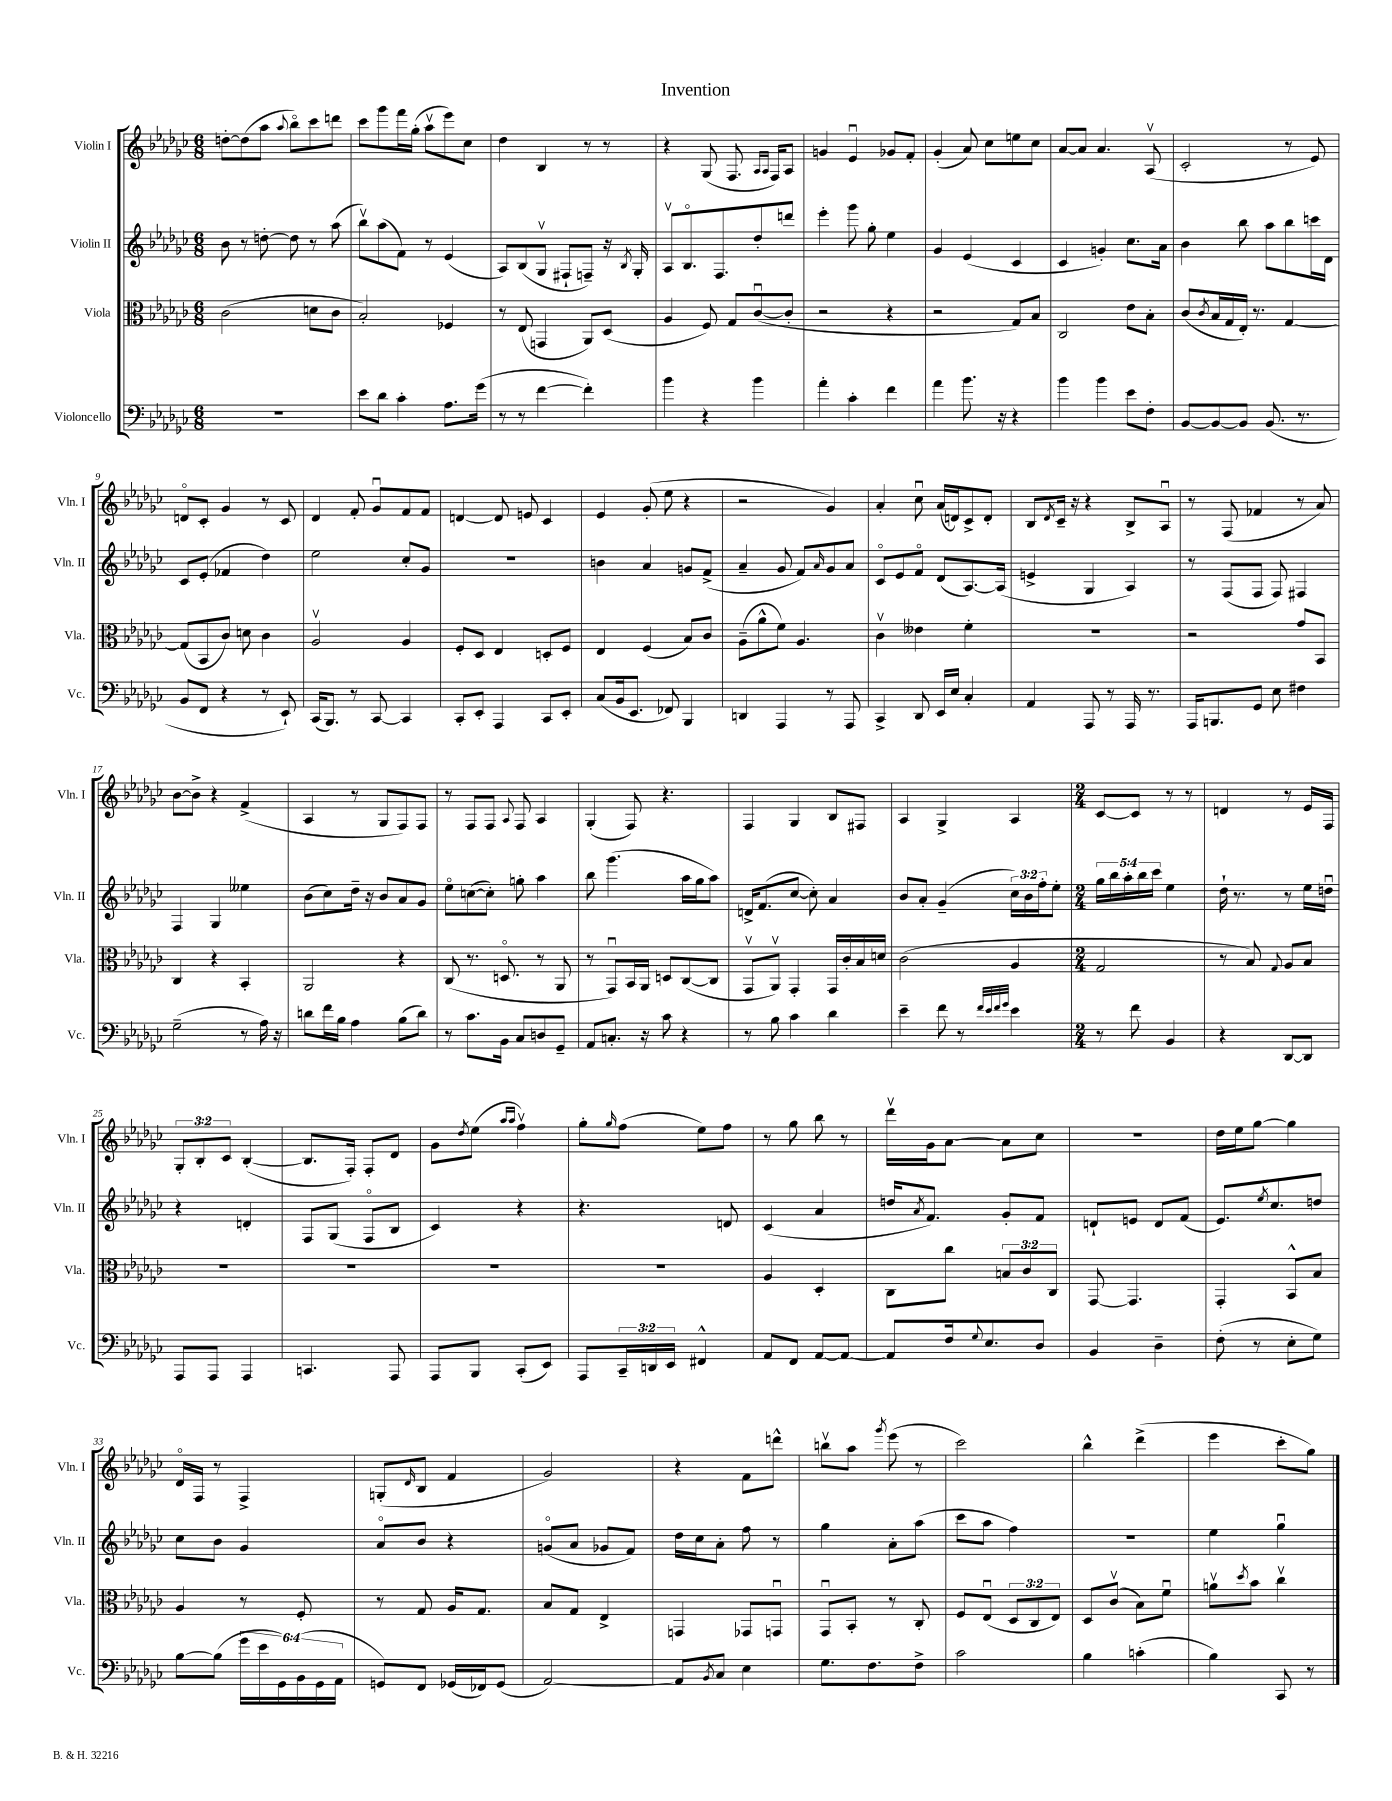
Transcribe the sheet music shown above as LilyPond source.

\header { title = "Invention" }
<<
\new StaffGroup <<
\new Staff = "s0" \with { instrumentName = "Violin I" shortInstrumentName = "Vln. I" } {
    \clef treble \key ges \major \numericTimeSignature \time 6/8 \override Staff.TupletNumber.text = #tuplet-number::calc-fraction-text
    d''8~-. d''8( aes''8 \appoggiatura { aes''8 } bes''8\flageolet) ces'''8 d'''8 |
    ces'''8 ges'''8 f'''16 ges''16-.( aes''8\upbow ees'''8) ces''8 |
    des''4 bes4 r8 r8 |
    r4 ges8( f8. \grace { aes16 aes16 } f16) aes8 |
    g'4 ees'4\downbow ges'8 f'8-. |
    ges'4-.( aes'8) ces''8 e''8 ces''8 |
    aes'8~ aes'8 aes'4. aes8\upbow( |
    ces'2-. r8 ees'8) |
    d'8\flageolet ces'8-. ges'4 r8 ces'8 |
    des'4 f'8-. ges'8\downbow f'8 f'8 |
    d'4~ d'8 e'8 ces'4 |
    ees'4 ges'8-.( ees''8 r4 |
    r2 ges'4) |
    aes'4-. ces''8\downbow aes'16( d'16) ces'8-> d'8-. |
    bes8 \acciaccatura { des'8 } ces'16-- r16 r4 bes8-> aes8\downbow |
    r8 f8( fes'4 r8 aes'8) |
    bes'8~ bes'8-> r4 f'4->( |
    aes4 r8 ges8 f8) f8 |
    r8 f8 f8 \appoggiatura { aes8 } f8 aes4 |
    ges4-.( f8) r4. |
    f4 ges4 bes8 fis8 |
    aes4 ges4-> aes4 |
    \numericTimeSignature \time 2/4 ces'8~ ces'8 r8 r8 |
    d'4 r8 ees'16 f16 |
    \tuplet 3/2 { ges8-. bes8-. ces'8 } bes4~-.( |
    bes8. f16-.) f8-. des'8 |
    ges'8 \acciaccatura { des''8 } ees''8( \grace { aes''16 aes''16 } f''4\upbow) |
    ges''8-. \grace { ges''16 } f''8( ees''8) f''8 |
    r8 ges''8 bes''8 r8 |
    des'''16\upbow ges'16 aes'8~ aes'8 ces''8 |
    R2 |
    des''16 ees''16 ges''8~ ges''4 |
    des'16\flageolet f16 r8 f4-> |
    g8-.( \grace { des'16 } bes8 f'4 |
    ges'2) |
    r4 f'8 d'''8-^ |
    b''8\upbow aes''8 \acciaccatura { ges'''8 } ees'''8( r8 |
    ces'''2) |
    bes''4-^ des'''4->( |
    ees'''4 ces'''8-. ges''8) \bar "|." |
}
\new Staff = "s1" \with { instrumentName = "Violin II" shortInstrumentName = "Vln. II" } {
    \clef treble \key ges \major \numericTimeSignature \time 6/8 \override Staff.TupletNumber.text = #tuplet-number::calc-fraction-text
    bes'8 r8 d''8~-. d''8 r8 aes''8( |
    bes''8\upbow) aes''8( f'8) r8 ees'4( |
    aes8) bes8( ges8\upbow fis8-! f8--) r16 \acciaccatura { bes8 } ges16-. |
    aes8\upbow bes8.\flageolet f8. des''8-. d'''8 |
    ees'''4-. ges'''8 ges''8-. ees''4 |
    ges'4 ees'4( ces'4 |
    ces'4 g'4-.) ces''8. aes'16 |
    bes'4 bes''8 aes''8 bes''8 c'''16 des'16 |
    ces'8 ees'8-.( fes'4 des''4) |
    ees''2 ces''8-. ges'8 |
    R2. |
    b'4 aes'4 g'8 f'8->( |
    aes'4-- ges'8 f'8) \grace { aes'16 } ges'8 aes'8 |
    ces'8\flageolet ees'8 f'8\flageolet des'8( aes8.~) aes16( |
    e'4-> ges4 aes4) |
    r8 f8( f8 f8) fis4 |
    f4 ges4 eeses''4 |
    bes'8( ces''8) des''16-- r16 bes'8 aes'8 ges'8 |
    ees''8\flageolet c''8~( c''8-.) g''8-. aes''4 |
    bes''8 ges'''4.( aes''16 ges''16 aes''8) |
    d'16-> f'8.( ces''8~ ces''8-.) aes'4 |
    bes'8 aes'8-. ges'4--( \tuplet 3/2 { ces''16) bes'16 f''16-. } ees''8-. |
    \numericTimeSignature \time 2/4 \tuplet 5/4 { ges''16 bes''16 aes''16-. bes''16 ces'''16 } ees''4 |
    des''16-! r8. r8 ees''16 d''16\downbow |
    r4 d'4-. |
    f8 ges8( f8\flageolet bes8 |
    ces'4) r4 |
    r4. d'8 |
    ces'4( aes'4 |
    d''16 \acciaccatura { aes'8 } f'8.) ges'8-. f'8 |
    d'8-! e'8 d'8 f'8( |
    ees'8.) \acciaccatura { ees''8 } ces''8. d''8 |
    ces''8 bes'8 ges'4 |
    aes'8\flageolet bes'8 r4 |
    g'8\flageolet( aes'8 ges'8 f'8) |
    des''16 ces''16 aes'8-. f''8 r8 |
    ges''4 aes'8-. aes''8( |
    ces'''8 aes''8 f''4) |
    r2 |
    ees''4 ges''4\downbow \bar "|." |
}
\new Staff = "s2" \with { instrumentName = "Viola" shortInstrumentName = "Vla." } {
    \clef alto \key ges \major \numericTimeSignature \time 6/8 \override Staff.TupletNumber.text = #tuplet-number::calc-fraction-text
    ces'2( d'8 ces'8 |
    bes2-.) fes4 |
    r8 ees8( g,4 aes,8) des8( |
    aes4 f8) ges8 ces'8~\downbow( ces'8-. |
    r2 r4 |
    r2 ges8) bes8 |
    ces2 ees'8 bes8-. |
    ces'8( \acciaccatura { ces'8 } bes16 ges16 ees16-.) r8. ges4~ |
    ges8( bes,8 ces'8) d'8 ces'4 |
    aes2\upbow aes4 |
    f8-. des8 ees4 d8-. f8 |
    ees4 f4( bes8) ces'8 |
    aes8--( aes'8-^ f'8) aes4. |
    ces'4\upbow eeses'4 f'4-. |
    R2. |
    r2 ges'8 bes,8 |
    ces4 r4 bes,4-. |
    aes,2 r4 |
    ces8( r8. d8.\flageolet r8 aes,8 |
    r8 ges,8\downbow) bes,16 aes,16 d8 ces8~( ces8 |
    ges,8\upbow aes,8\upbow) ges,4-. ges,16 ces'16-. bes16 d'16 |
    ces'2( aes4 |
    \numericTimeSignature \time 2/4 ges2 |
    r8 bes8) \appoggiatura { ges8 } aes8 bes8 |
    R2 |
    R2 |
    R2 |
    R2 |
    aes4 des4-. |
    ces8 ces''8 \tuplet 3/2 { b8 ces'8 ces8 } |
    ges,8~ ges,4. |
    ges,4-. bes,8-^ bes8 |
    aes4 r8 f8-. |
    r8 ges8 aes16 ges8. |
    bes8 ges8 ees4-> |
    g,4 ges,8 g,8\downbow |
    ges,8\downbow bes,8-. r8 ces8-. |
    f8 ees8\downbow( \tuplet 3/2 { des8 ces8 ees8) } |
    des8 ces'8\upbow( bes8) f'8\downbow |
    a'8\upbow \acciaccatura { des''8 } bes'8 ces''4\upbow \bar "|." |
}
\new Staff = "s3" \with { instrumentName = "Violoncello" shortInstrumentName = "Vc." } {
    \clef bass \key ges \major \numericTimeSignature \time 6/8 \override Staff.TupletNumber.text = #tuplet-number::calc-fraction-text
    R2. |
    ees'8 des'8 ces'4-. aes8. ges'16( |
    r8 r8 f'4~ f'4-.) |
    bes'4 r4 bes'4 |
    aes'4-. ces'4-. f'4 |
    aes'4 bes'8. r16 r4 |
    bes'4 bes'4 ees'8 f8-. |
    bes,8~ bes,8~ bes,8 bes,8.( r8. |
    bes,8 f,8 r4 r8 ees,8-!) |
    ces,16( bes,,8.) r8 ces,8~ ces,4 |
    ces,8-. ees,8-. aes,,4 ces,8 ees,8-. |
    ces8( bes,16 ees,8. fes,8) bes,,4 |
    d,4 aes,,4 r8 aes,,8 |
    ces,4-> des,8 ees,16 ees16 ces4-. |
    aes,4 aes,,8 r8 aes,,16 r8. |
    aes,,16 b,,8. ges,8 ees8 fis4 |
    ges2--( r8 aes16) r16 |
    d'8 f'16 bes16 aes4 bes8( d'8) |
    r8 ces'8. bes,16 ces8 d8 ges,8-- |
    aes,8 c8.-. r16 ces'8 r4 |
    r8 bes8 ces'4 des'4 |
    ees'4-- f'8 r8 \grace { f'32 ees'32 f'32 ges'32 } ees'4 |
    \numericTimeSignature \time 2/4 r8 f'8 bes,4 |
    r4 des,8~ des,8 |
    aes,,8 aes,,8 aes,,4 |
    c,4. aes,,8 |
    aes,,8 bes,,8 ces,8-.( ees,8) |
    aes,,8 \tuplet 3/2 { ces,16-- d,16 ees,16 } fis,4-^ |
    aes,8 f,8 aes,8~ aes,8~ |
    aes,8 f16 \appoggiatura { ges8 } ees8. des8 |
    bes,4 des4-- |
    f8-.( r8 ees8-. ges8) |
    bes8~ bes8( \tuplet 6/4 { ges'16 ees'16 ges,16) bes,16( ges,16 aes,16 } |
    g,8) f,8 ges,16( fes,16) ges,8( |
    aes,2~) |
    aes,8 \acciaccatura { bes,8 } ces8 ees4 |
    ges8. f8. f8-> |
    ces'2 |
    bes4 c'4-.( |
    bes4) ces,8 r8 \bar "|." |
}
>>
>>
